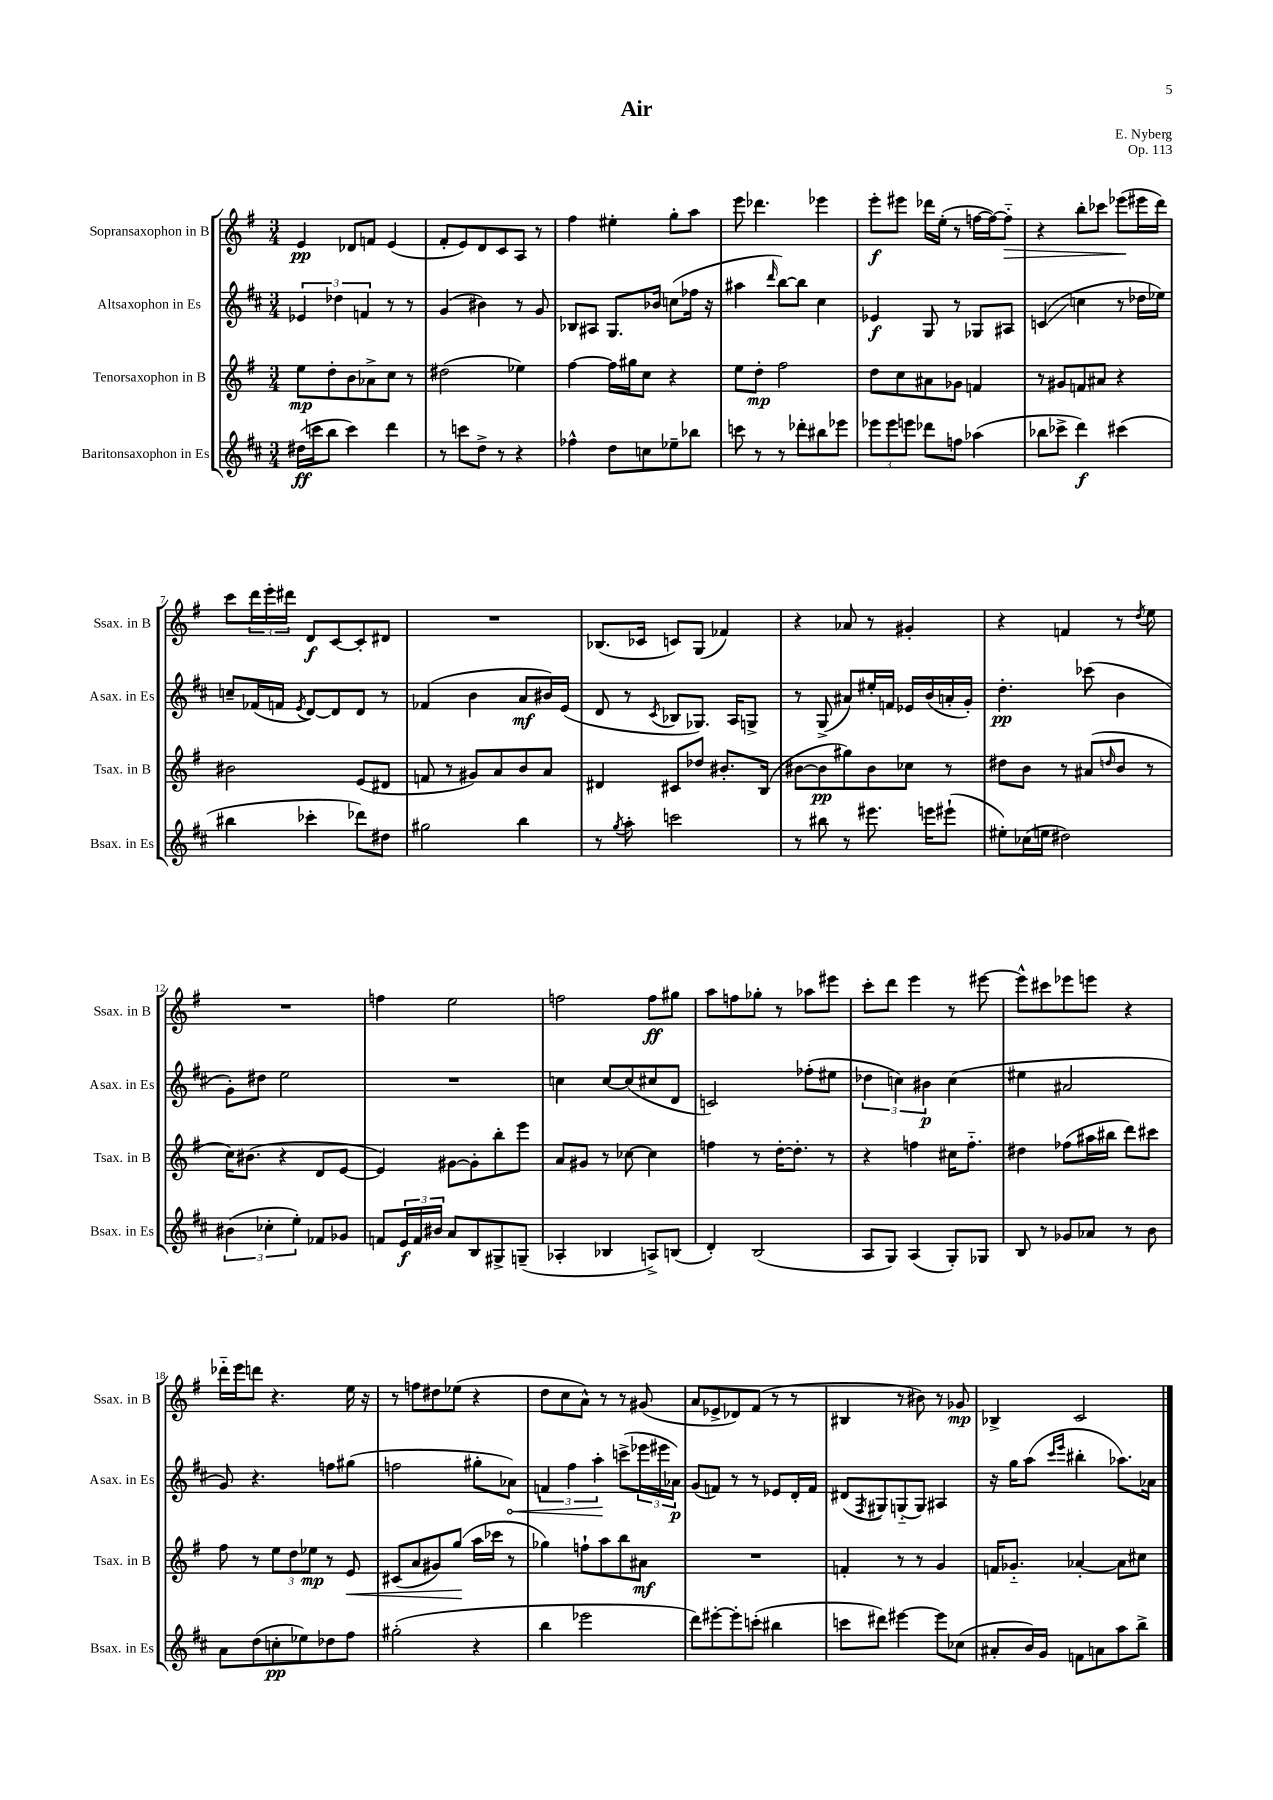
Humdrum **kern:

**kern	**kern	**kern	**kern
*staff4	*staff3	*staff2	*staff1
*clefG2	*clefG2	*clefG2	*clefG2
*k[f#c#]	*k[f#]	*k[f#c#]	*k[f#]
*M3/4	*M3/4	*M3/4	*M3/4
(16dd#	8ee	6e-	4e
16ccc	.	.	.
8bb	8dd'	.	.
.	.	6dd-	.
4ccc)	8b	.	8d-
.	.	6f	.
.	8a-^	.	8f
4ddd	8cc	8r	(4e
.	8r	8r	.
=	=	=	=
8r	(2dd#	(4g	8f#'
8ccc	.	.	8e)
8dd^	.	4b#)	8d
8r	.	.	8c
4r	4ee-)	8r	8A
.	.	8g	8r
=	=	=	=
4ff-^^	[4ff#	8B-	4ff#
.	.	8A#	.
8dd	16ff#]	8.G	4ee#'
.	16gg#	.	.
8cc	8cc	.	.
.	.	16b-	.
8ee-~	4r	(8cc	8gg'
8bb-	.	16ff-	8aa
.	.	16r	.
=	=	=	=
8ccc	8ee	4aa#	8eee
8r	8dd'	.	4.ddd-
.	.	16qqddd	.
8r	2ff#	[8bb)	.
8ddd-'	.	8bb]	.
8bb#	.	4cc#	4eee-
8eee-	.	.	.
=	=	=	=
12eee-	8dd	4e-	8eee'
12eee-	.	.	.
.	8cc	.	8eee#
12eee	.	.	.
8ddd-	8a#	8G	16ddd-
.	.	.	(16ee'
8ff	8g-	8r	8r
(4aa-	4f	8G-	[16ff
.	.	.	16ff_)
.	.	8A#	8ff'~]
=	=	=	=
8bb-	8r	(4c	4r
8ccc-^	8g#	.	.
4ddd)	8f	4cc	8bb'
.	8a#	.	8ccc-
(4ccc#	4r	8r	(8eee-
.	.	16dd-	16eee#
.	.	16ee-)	16ddd)
=	=	=	=
4bb#	2b#	8cc~	8ccc
.	.	(16f-	24ddd
.	.	.	24eee'
.	.	16f	.
.	.	.	24ddd#
.	.	8qe	.
4ccc-'	.	[8d)	8d
.	.	8d]	[8c
8ddd-)	(8e	8d	8c']
8dd#	8d#	8r	8d#
=	=	=	=
2gg#	8f	(4f-	2.r
.	8r	.	.
.	8g#)	4b	.
.	8a	.	.
4bb	8b	8a	.
.	8a	16b#)	.
.	.	(16e	.
=	=	=	=
8r	4d#	8d	(8.B-
8qgg	.	.	.
8aa'	.	8r	.
.	.	.	16c-
.	.	8qc#	.
2ccc	8c#	8B-	8c)
.	8dd-	8.G-)	(8G
.	8.b#'	.	4f-)
.	.	16A	.
.	.	8G^	.
.	(16B	.	.
=	=	=	=
8r	[8b#	8r	4r
8bb#	8b#]	(8G^	.
8r	8gg#)	8a#)	8a-
8.eee#	8b#	16ee#'	8r
.	.	16f	.
.	8cc-	16e-	4g#'
16eee	.	(16b	.
(8eee#`	8r	16a'	.
.	.	16g')	.
=	=	=	=
8ee#')	8dd#	4.dd'	4r
(16cc-	8b	.	.
16ee	.	.	.
2dd#)	8r	.	4f
.	(8a#	(8ccc-	.
.	16qqdd	.	.
.	8b	4b	8r
.	.	.	8qdd
.	8r	.	8ee
=	=	=	=
(6b#	16cc)	8g')	2.r
.	(8.b#	.	.
.	.	8dd#	.
6cc-'	.	.	.
.	4r	2ee	.
6ee')	.	.	.
8f-	8d	.	.
8g-	[8e	.	.
=	=	=	=
8f	4e])	2.r	4ff
24e	.	.	.
24f	.	.	.
24b#	.	.	.
8a	[8g#	.	2ee
8B	8g#']	.	.
8G#^	8bb'	.	.
(8G~	8eee	.	.
=	=	=	=
4A-'	8a	4cc	2ff
.	8g#	.	.
4B-	8r	[8cc	.
.	[8cc-	(8cc]	.
8A^)	4cc-]	8cc#	8ff
(8B	.	8d	8gg#
=	=	=	=
4d')	4ff	2c)	8aa
.	.	.	8ff
(2B	8r	.	8gg-'
.	[16dd'	.	8r
.	8.dd']	.	.
.	.	(8ff-'	8aa-
.	8r	8ee#	8eee#
=	=	=	=
8A	4r	6dd-	8ccc'
8G)	.	.	8ddd
.	.	6cc)	.
(4A	4ff	.	4eee
.	.	6b#	.
8G')	16cc#	(4cc	8r
.	8.ff'~	.	.
8G-	.	.	[8eee#
=	=	=	=
8B	4dd#	4ee#	8eee#^^]
8r	.	.	8ccc#
8g-	(8ff-	2a#	8eee-
8a-	16aa#	.	8eee
.	16bb#	.	.
8r	8ddd)	.	4r
8b	8ccc#	.	.
=	=	=	=
8a	8ff#	8g)	16ddd-'~
.	.	.	16eee
(8dd	8r	4.r	8ddd
8cc'	12ee	.	4.r
.	12dd	.	.
8ee-)	.	.	.
.	12ee-	.	.
8dd-	8r	8ff	.
8ff#	8e	(8gg#	16ee
.	.	.	16r
=	=	=	=
(2gg#'	(8c#	2ff	8r
.	8a	.	8ff
.	8g#)	.	8dd#
.	(8gg	.	(8ee-
4r	16aa	8gg#'	4r
.	16ccc-	.	.
.	8r	8a-)	.
=	=	=	=
4bb	4gg-)	6f	8dd
.	.	.	8cc
.	.	6ff#	.
2eee-	8ff`	.	8a^^)
.	.	6aa'	.
.	8aa	.	8r
.	8bb	(8ccc^	8r
.	8a#	24eee-	(8g#
.	.	24eee#	.
.	.	24a-)	.
=	=	=	=
8ddd)	2.r	(8g	8a
[8eee#'	.	8f)	8e-^
8eee#']	.	8r	8d-)
(8ccc'	.	8r	(8f#
4bb#	.	8e-	8r
.	.	16d'	8r
.	.	16f	.
=	=	=	=
8ccc	4f'	(8d#	4B#
.	.	8qF#	.
8ddd#)	.	8G#)	.
[4eee#	8r	(8G'~	8r
.	8r	8G)	8b#)
8eee#]	4g	4A#	8r
(8cc-	.	.	8g-
=	=	=	=
8a#'	16f	16r	4B-^
.	8.g-'~	16gg	.
16b)	.	(8aa	.
16g	.	.	.
.	.	16qqccc#	.
.	.	16qqeee	.
8f	[4a-'	4bb#'	2c
8a	.	.	.
8aa	8a-]	8.aa-)	.
8bb^	8cc#	.	.
.	.	16a-	.
==	==	==	==
*-	*-	*-	*-
